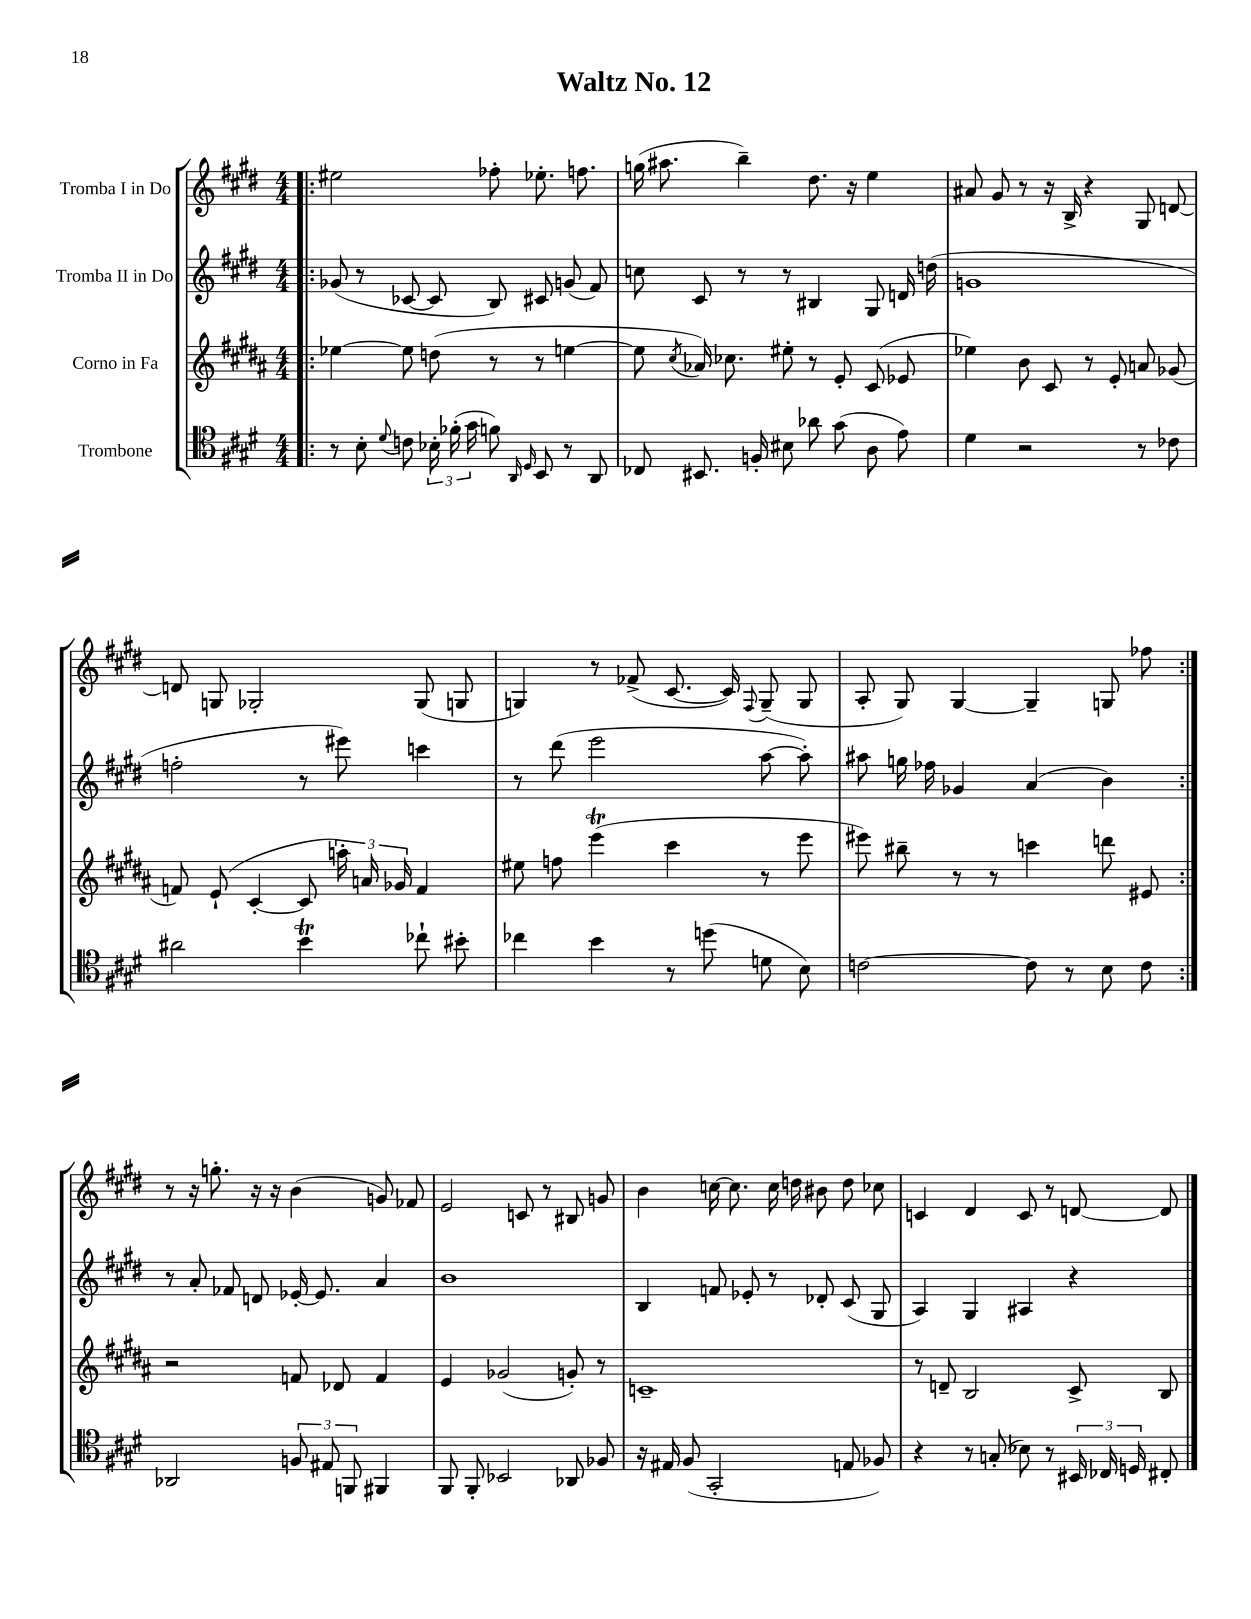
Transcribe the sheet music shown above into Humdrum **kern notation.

**kern	**kern	**kern	**kern
*staff4	*staff3	*staff2	*staff1
*clefC4	*clefG2	*clefG2	*clefG2
*k[f#c#g#d#]	*k[f#c#g#d#a#]	*k[f#c#g#d#]	*k[f#c#g#d#]
*M4/4	*M4/4	*M4/4	*M4/4
=!|:	=!|:	=!|:	=!|:
8r	[4ee-\	(8g-/	2ee#\
8B'\	.	8r	.
8qqd#/	.	.	.
8c\	8ee-\]	[8c-/	.
24B-'\	(8dd\	8c-/]	.
(24f-'\	.	.	.
24g#\	.	.	.
8f\)	8r	8B/)	8ff-'\
16qqAA/	.	.	.
16qqD#/	.	.	.
8BB/	8r	8c#/	8.ee-'\
8r	[4ee\	(8g/	.
.	.	.	8.ff\
8AA/	.	8f#/)	.
=	=	=	=
8C-/	8ee\]	8cc\	(16gg\
.	.	.	8.aa#\
.	8qcc#/	.	.
8.BB#/	16a-/)	8c#/	.
.	8.cc-\	.	.
.	.	8r	4bb~\)
16F'/	.	.	.
8B#\	8ee#'\	8r	.
8a-\	8r	4B#/	8.dd#\
(8g#\	8e'/	.	.
.	.	.	16r
8A\	(8c#/	8G#/	4ee\
8e\)	8e-/	16d/	.
.	.	(16dd\	.
=	=	=	=
4d#\	4ee-\)	1g	8a#/
.	.	.	8g#/
2r	8b\	.	8r
.	8c#/	.	16r
.	.	.	16B^/
.	8r	.	4r
.	8e'/	.	.
8r	8a/	.	8G#/
8c-\	(8g-/	.	[8d/
=	=	=	=
2a#\	8f/)	2ff'\	8d/]
.	(8e`/	.	8G/
.	[4c#'/	.	2G-'/
4b\	8c#/]	8r	.
.	24aa'\)	8eee#\)	.
.	24a/	.	.
.	24g-/	.	.
8cc-`\	4f/	4ccc\	(8G-/
8b#'\	.	.	8G/
=	=	=	=
4cc-\	8ee#\	8r	4G/)
.	8ff\	(8ddd#\	.
4b\	(4eee\	2eee\	8r
.	.	.	(8f-^/
8r	4ccc#\	.	[8.c#/
(8dd\	.	.	.
.	.	.	16c#/])
.	.	.	8qqF#/
8d\	8r	[8aa\	(8G~/
8B\)	8eee\	8aa'\])	8G/
=	=	=	=
[2c\	8eee#\)	8aa#\	8A'/
.	8bb#~\	16gg\	8G#/)
.	.	16ff-\	.
.	8r	4g-/	[4G#/
.	8r	.	.
8c\]	4ccc\	(4a/	4G#~/]
8r	.	.	.
8B\	8ddd\	4b\)	8G/
8c\	8e#/	.	8ff-\
=:|!	=:|!	=:|!	=:|!
2AA-/	2r	8r	8r
.	.	8a'/	16r
.	.	.	8.gg'\
.	.	8f-/	.
.	.	8d/	16r
.	.	.	16r
12F/	8f/	[16e-'/	(4b\
.	.	8.e-/]	.
12E#/	.	.	.
.	8d-/	.	.
12FF/	.	.	.
4FF#/	4f/	4a/	8g/)
.	.	.	8f-/
=	=	=	=
8FF#/	4e/	1b	2e/
8FF#'/	.	.	.
2BB-/	(2g-/	.	.
.	.	.	8c/
.	.	.	8r
8AA-/	8g'/)	.	8B#/
8F-/	8r	.	8g/
=	=	=	=
16r	1c~	4B/	4b\
16E#/	.	.	.
(8F#/	.	.	.
2GG#'/	.	8f/	[16cc\
.	.	.	8.cc\]
.	.	8e-'/	.
.	.	8r	16cc\
.	.	.	16dd\
.	.	8d-'/	8b#\
8E/	.	(8c#/	8dd\
8F-/)	.	8G#/	8cc-\
=	=	=	=
4r	8r	4A/)	4c/
.	8d~/	.	.
8r	2B/	4G#/	4d#/
(8G'/	.	.	.
8B-\)	.	4A#/	8c/
8r	.	.	8r
24BB#/	8c#^/	4r	[8d/
24C-/	.	.	.
24D/	.	.	.
8C#'/	8B/	.	8d/]
==	==	==	==
*-	*-	*-	*-
